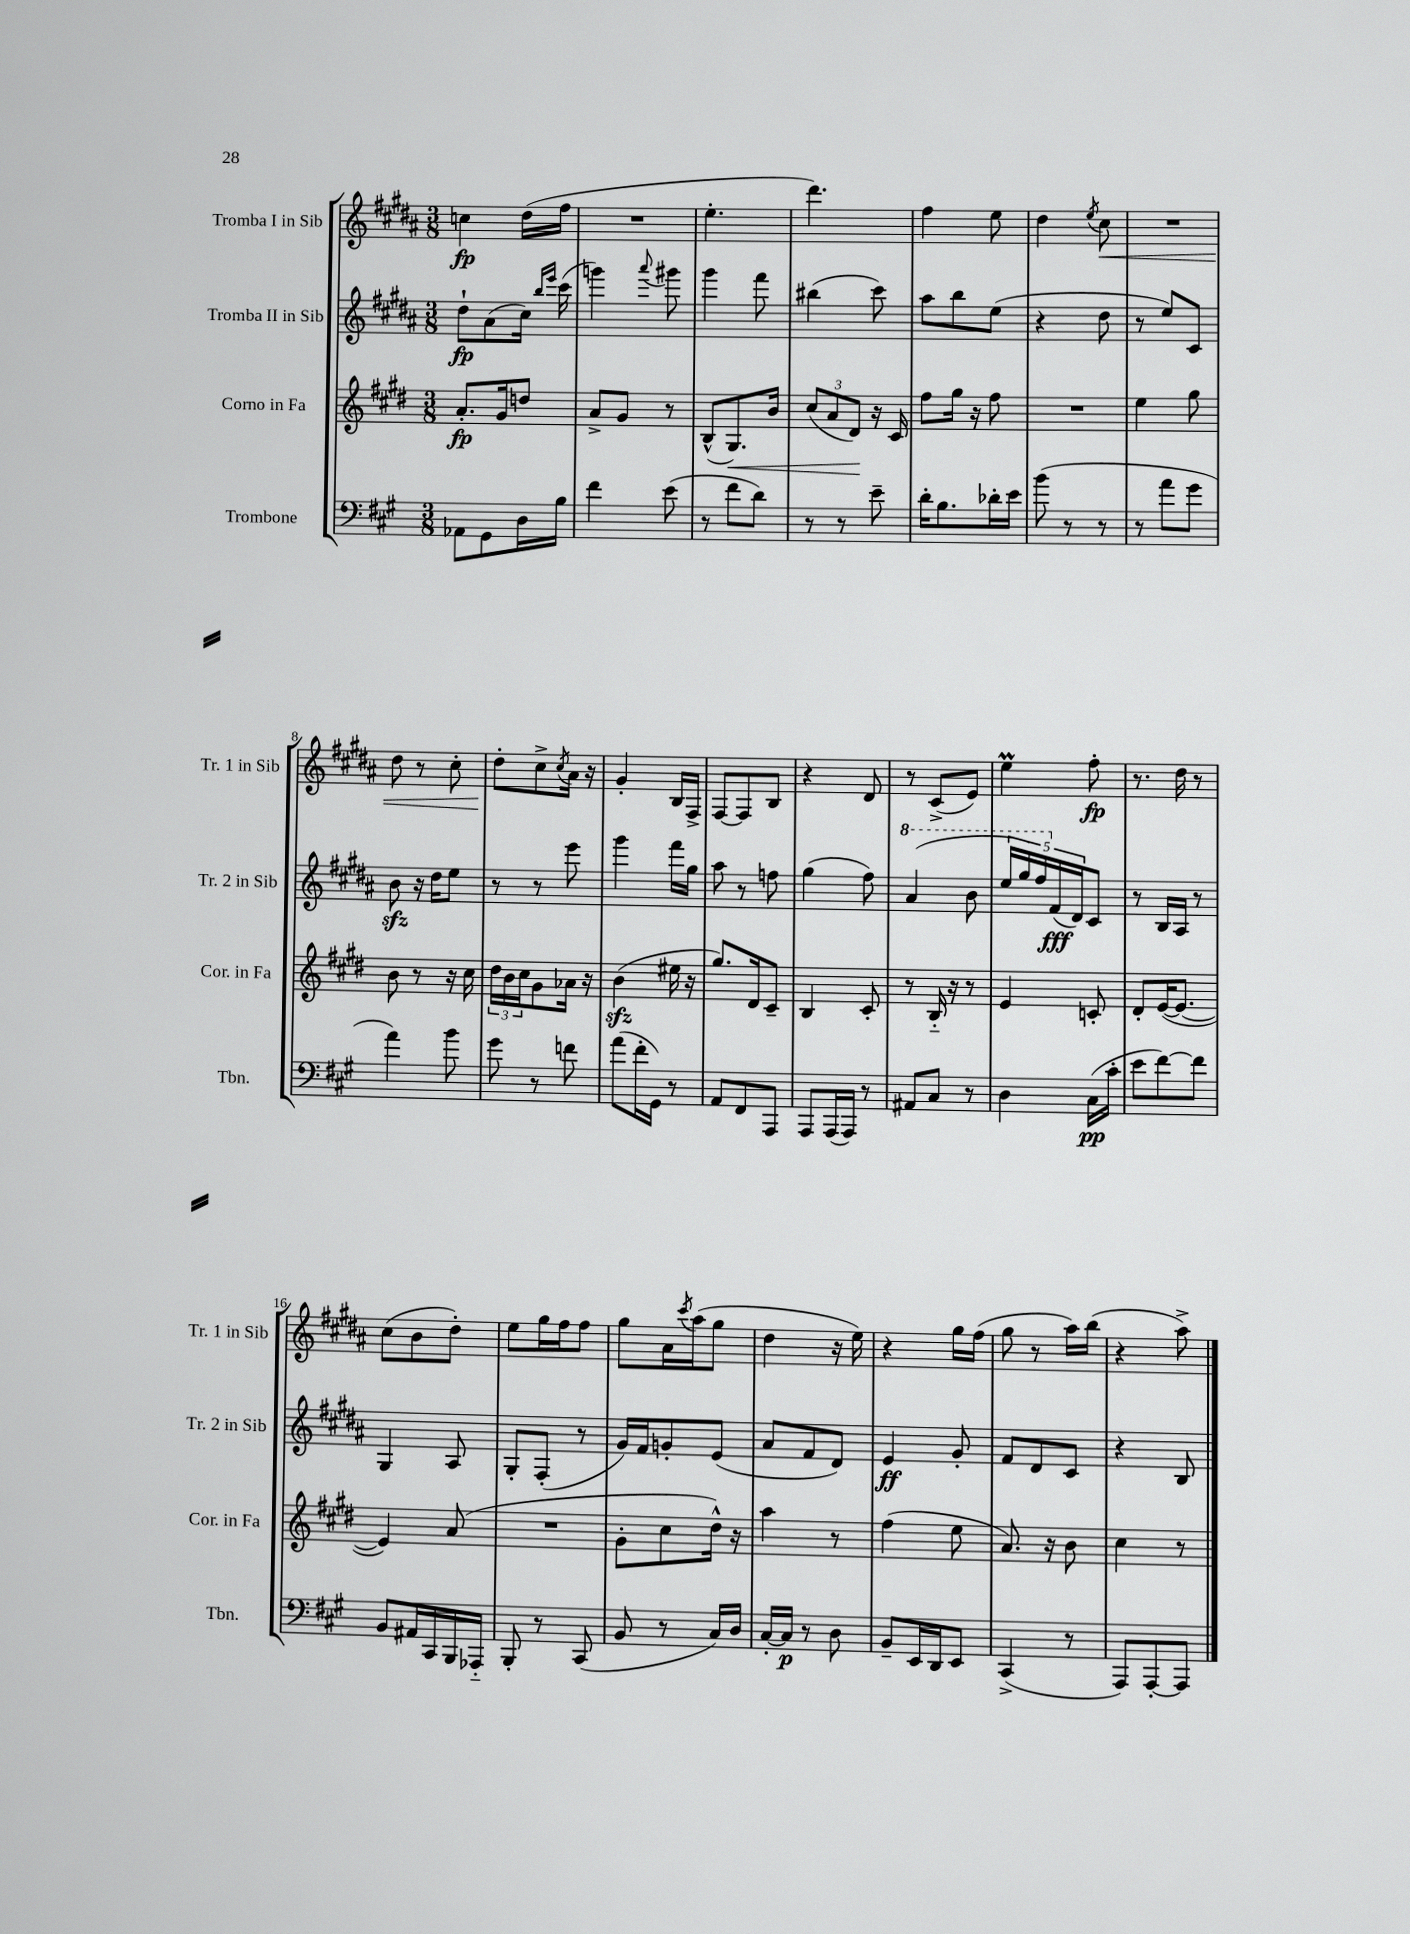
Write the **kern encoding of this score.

**kern	**dynam	**kern	**dynam	**kern	**dynam	**kern	**dynam
*part4	*part4	*part3	*part3	*part2	*part2	*part1	*part1
*staff4	*staff4	*staff3	*staff3	*staff2	*staff2	*staff1	*staff1
*I"Trombone	*	*I"Corno in Fa	*	*I"Tromba II in Sib	*	*I"Tromba I in Sib	*
*I'Tbn.	*	*I'Cor. in Fa	*	*I'Tr. 2 in Sib	*	*I'Tr. 1 in Sib	*
*clefF4	*	*clefG2	*	*clefG2	*	*clefG2	*
*k[f#c#g#]	*	*k[f#c#g#d#]	*	*k[f#c#g#d#a#]	*	*k[f#c#g#d#a#]	*
*M3/8	*	*M3/8	*	*M3/8	*	*M3/8	*
=1	=1	=1	=1	=1	=1	=1	=1
8AA-X\L	.	8.a'/L	fp	8dd#`\L	fp	4ccn\	fp
8GG#\	.	.	.	(8a#\	.	.	.
.	.	16g#/k	.	.	.	.	.
16D\L	.	8ddn/J	.	16cc#\Jk)	.	(16dd#\LL	.
.	.	.	.	16qqbb/LL	.	.	.
.	.	.	.	16qqeee/JJ	.	.	.
16B\JJ	.	.	.	(16ccc#\	.	16ff#\JJ	.
=2	=2	=2	=2	=2	=2	=2	=2
4f#\	.	8a^/L	.	4gggn\)	.	4.r	.
.	.	8g#/J	.	.	.	.	.
.	.	.	.	8qqaaa#/	.	.	.
(8e\	.	8r	.	8ggg#X\	.	.	.
=3	=3	=3	=3	=3	=3	=3	=3
8r	.	(8B^^/L	.	4ggg#\	.	4.ee'\	.
!	!	!	!LO:HP:b	!	!	!	!
8f#\L	.	8.G#/)	<	.	.	.	.
8d\J)	.	.	.	8fff#\	.	.	.
.	.	16b/Jk	.	.	.	.	.
=4	=4	=4	=4	=4	=4	=4	=4
8r	.	(12cc#/L	.	(4bb#X\	.	4.ddd#\)	.
.	.	12a/	.	.	.	.	.
8r	.	.	.	.	.	.	.
.	.	12d#/J)	.	.	.	.	.
8e~\	.	16r	[	8ccc#\)	.	.	.
.	.	16c#/	.	.	.	.	.
=5	=5	=5	=5	=5	=5	=5	=5
16d'\KL	.	8ff#\L	.	8aa#\L	.	4ff#\	.
8.B\	.	.	.	.	.	.	.
.	.	16gg#\Jk	.	8bb\	.	.	.
.	.	16r	.	.	.	.	.
16d-X'\L	.	8ff#\	.	(8ee\J	.	8ee\	.
16e\JJ	.	.	.	.	.	.	.
=6	=6	=6	=6	=6	=6	=6	=6
(8b\	.	4.r	.	4r	.	4dd#\	.
8r	.	.	.	.	.	.	.
.	.	.	.	.	.	8qee/	.
!	!	!	!	!	!	!	!LO:HP:b
8r	.	.	.	8dd#\	.	8cc#\	<
=7	=7	=7	=7	=7	=7	=7	=7
8r	.	4ee\	.	8r	.	4.r	.
8a\L	.	.	.	8ee/L)	.	.	.
8g#\J	.	8gg#\	.	8c#/J	.	.	.
!!LO:LB:g=z
=8	=8	=8	=8	=8	=8	=8	=8
4a\)	.	8b\	.	8bzz\	.	8dd#\	.
.	.	8r	.	16r	.	8r	.
.	.	.	.	16dd#\KL	.	.	.
8b\	.	16r	.	8ee\J	.	8cc#'\	.
.	.	16cc#\	.	.	.	.	.
=9	=9	=9	=9	=9	=9	=9	=9
8g#\	.	24dd#\LL	.	8r	.	8dd#'\L	.
.	.	24b\	.	.	.	.	.
.	.	24cc#\J	.	.	.	.	.
8r	.	8g#\	.	8r	.	8cc#^\	[
.	.	.	.	.	.	8qcc#/	.
8fn\	.	16a-X\Jk	.	8eee\	.	16a#\Jk	.
.	.	16r	.	.	.	16r	.
=10	=10	=10	=10	=10	=10	=10	=10
(8a\L	.	(4bzz\	.	4ggg#\	.	4g#'/	.
16f#'\L	.	.	.	.	.	.	.
16GG#\JJ)	.	.	.	.	.	.	.
8r	.	16ee#X\	.	16fff#\LL	.	16B/LL	.
.	.	16r	.	16gg#\JJ	.	16F#^/JJ	.
=11	=11	=11	=11	=11	=11	=11	=11
8AA/L	.	8.gg#/L)	.	8aa#\	.	[8F#/L	.
8FF#/	.	.	.	8r	.	8F#/]	.
.	.	16d#/k	.	.	.	.	.
8AAA/J	.	8c#~/J	.	8ffn\	.	8B/J	.
=12	=12	=12	=12	=12	=12	=12	=12
8AAA/L	.	4B/	.	(4gg#\	.	4r	.
(16AAA/L	.	.	.	.	.	.	.
16AAA/JJ)	.	.	.	.	.	.	.
8r	.	8c#'/	.	8ff#\)	.	8d#/	.
=13	=13	=13	=13	=13	=13	=13	=13
*	*	*	*	*8va	*	*	*
8AA#X/L	.	8r	.	(4aa#/	.	8r	.
8C#/J	.	16B/	.	.	.	(8c#^/L	.
.	.	16r	.	.	.	.	.
8r	.	8r	.	8bb\	.	8e/J)	.
=14	=14	=14	=14	=14	=14	=14	=14
4D\	.	4e/	.	20eee/LL	.	4eeM\	.
.	.	.	.	20ggg#/)	.	.	.
.	.	.	.	20fff#/	.	.	.
*	*	*	*	*X8va	*	*	*
.	.	.	.	(20f#/	fff	.	.
.	.	.	.	20d#/J)	.	.	.
(16C#\LL	pp	8cn'/	.	8c#/J	.	8ff#'\	fp
16c#'\JJ	.	.	.	.	.	.	.
=15	=15	=15	=15	=15	=15	=15	=15
8e\L	.	8d#'/L	.	8r	.	8.r	.
[8f#\)	.	([16e/K	.	16B/LL	.	.	.
.	.	8.e/J_	.	16A#/JJ	.	16dd#\	.
8f#\J]	.	.	.	8r	.	8r	.
!!LO:LB:g=z
=16	=16	=16	=16	=16	=16	=16	=16
8BB/L	.	4e/])	.	4G#/	.	(8cc#\L	.
16AA#X/L	.	.	.	.	.	8b\	.
16CC#/	.	.	.	.	.	.	.
16BBB/	.	(8a/	.	8A#/	.	8dd#'\J)	.
16AAA-X/JJ	.	.	.	.	.	.	.
=17	=17	=17	=17	=17	=17	=17	=17
8BBB'/	.	4.r	.	8G#'/L	.	8ee\L	.
8r	.	.	.	(8F#'/J	.	16gg#\L	.
.	.	.	.	.	.	16ff#\J	.
(8CC#/	.	.	.	8r	.	8ff#\J	.
=18	=18	=18	=18	=18	=18	=18	=18
8BB/	.	8g#'\L	.	16g#/LL)	.	8gg#\L	.
.	.	.	.	16f#/J	.	.	.
8r	.	8cc#\	.	8gn'/	.	16a#\L	.
.	.	.	.	.	.	8qccc#/	.
.	.	.	.	.	.	(16aa#\J	.
16C#/LL)	.	16dd#^^\Jk)	.	(8e/J	.	8gg#\J	.
16D/JJ	.	16r	.	.	.	.	.
=19	=19	=19	=19	=19	=19	=19	=19
[16C#'/LL	.	4aa\	.	8a#/L	.	4dd#\	.
16C#/JJ]	p	.	.	.	.	.	.
8r	.	.	.	8f#/	.	.	.
8D\	.	8r	.	8d#/J)	.	16r	.
.	.	.	.	.	.	16ee\)	.
=20	=20	=20	=20	=20	=20	=20	=20
8BB~/L	.	(4ff#\	.	4e/	ff	4r	.
16EE/L	.	.	.	.	.	.	.
16DD/J	.	.	.	.	.	.	.
8EE/J	.	8ee\	.	8g#'/	.	16gg#\LL	.
.	.	.	.	.	.	(16ff#\JJ	.
=21	=21	=21	=21	=21	=21	=21	=21
(4CC#^/	.	8.a/)	.	8f#/L	.	8gg#\	.
.	.	.	.	8d#/	.	8r	.
.	.	16r	.	.	.	.	.
8r	.	8b\	.	8c#/J	.	16aa#\LL)	.
.	.	.	.	.	.	(16bb\JJ	.
=22	=22	=22	=22	=22	=22	=22	=22
8AAA/L)	.	4cc#\	.	4r	.	4r	.
[8AAA'/	.	.	.	.	.	.	.
8AAA/J]	.	8r	.	8B/	.	8aa#^\)	.
==	==	==	==	==	==	==	==
*-	*-	*-	*-	*-	*-	*-	*-
